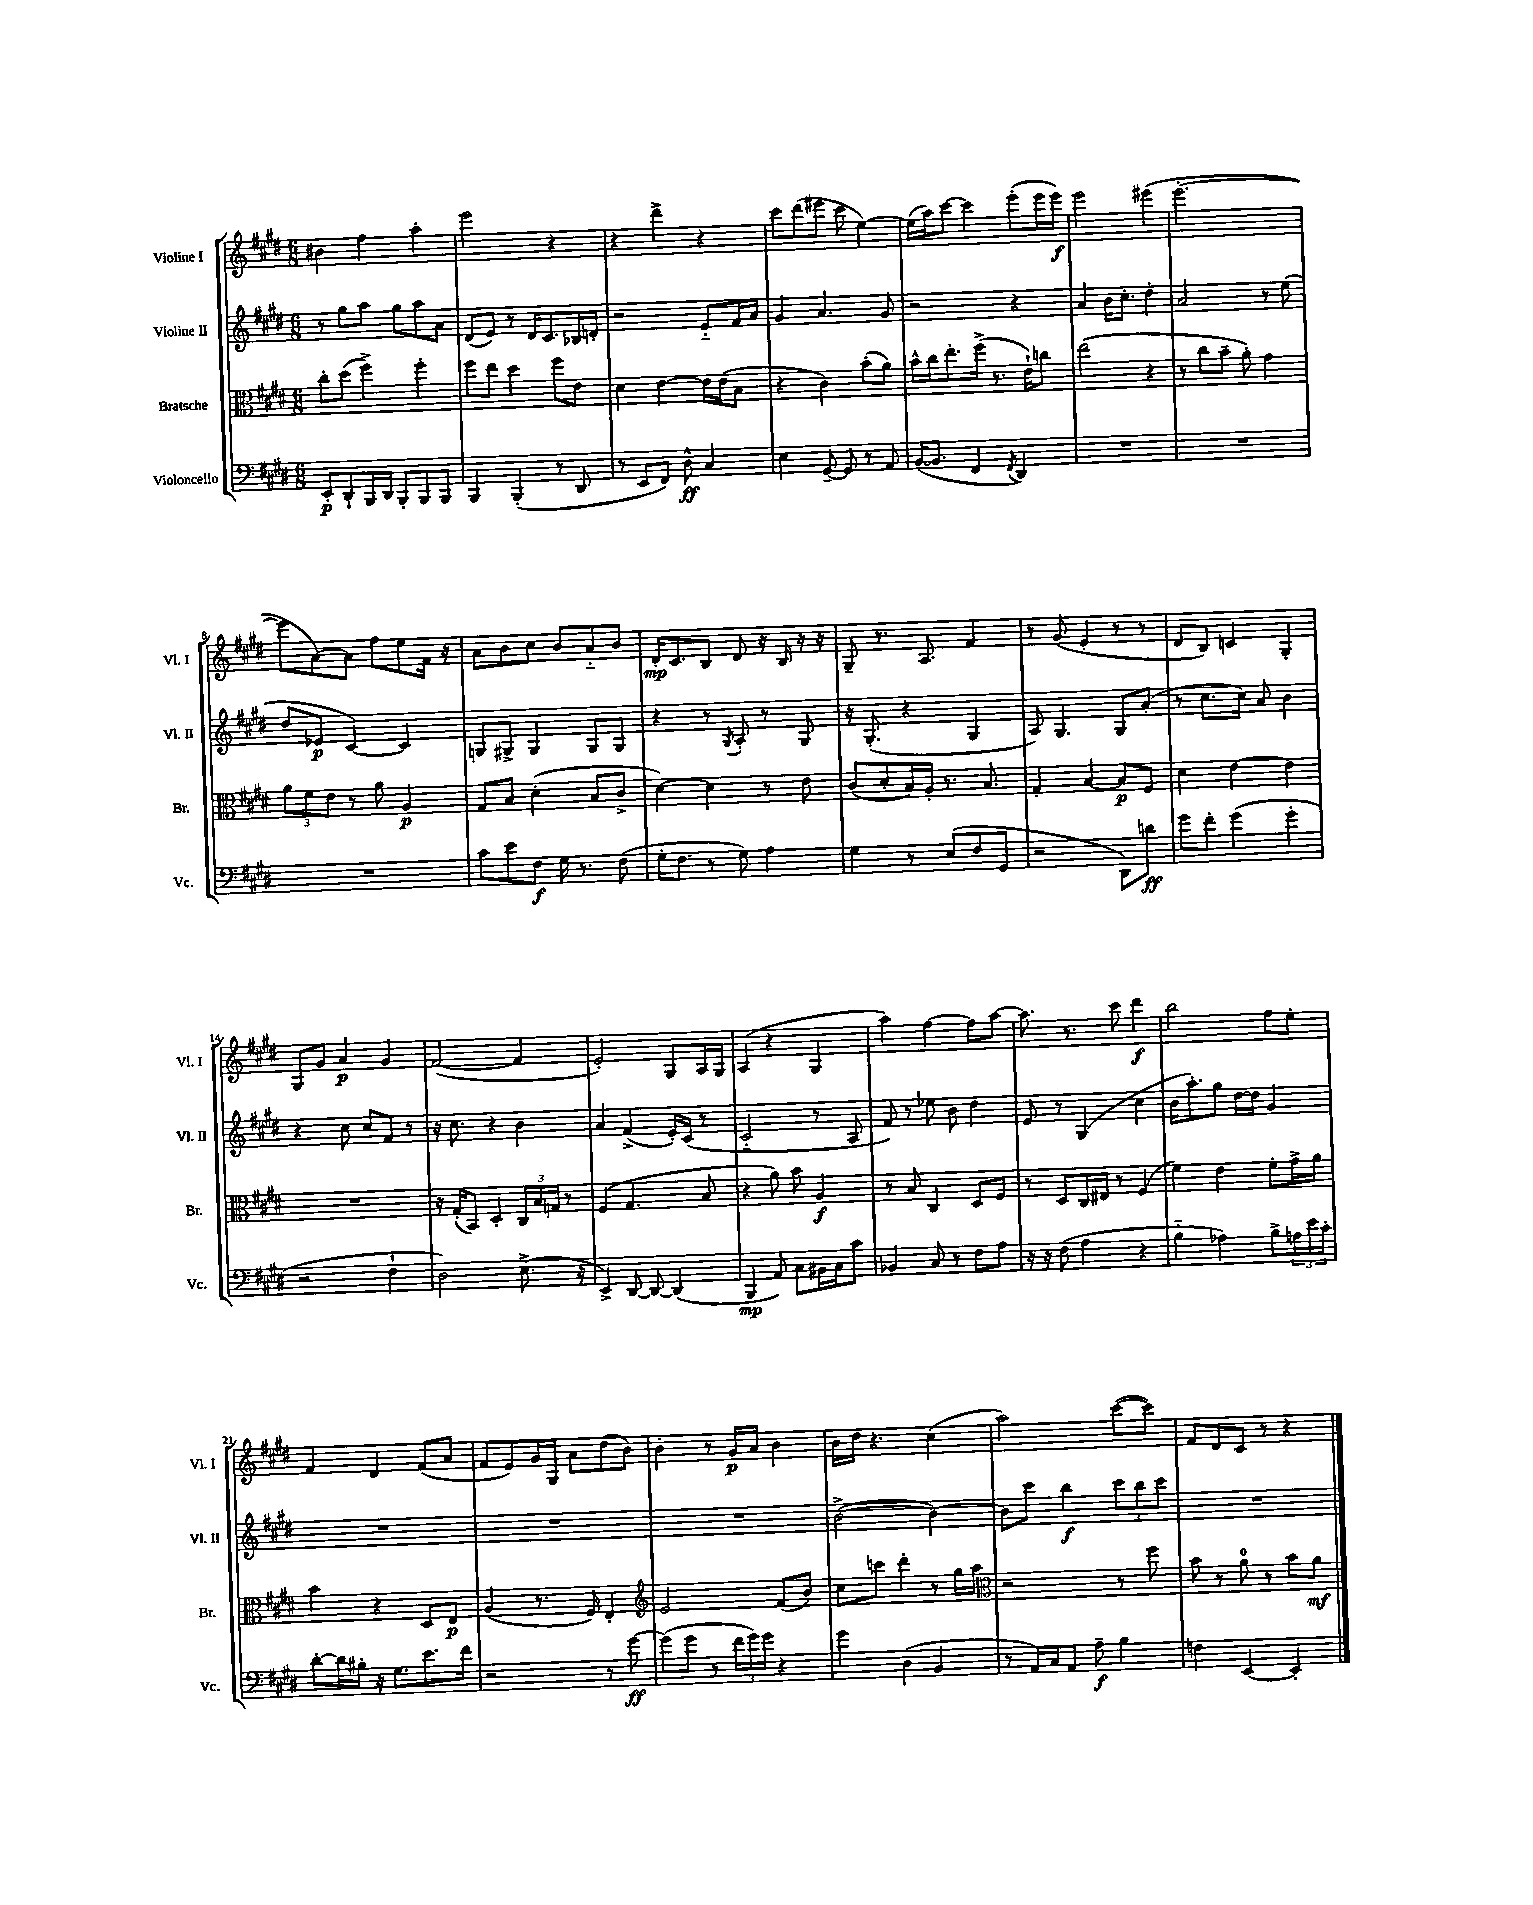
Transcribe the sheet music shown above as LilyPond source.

<<
\new StaffGroup <<
\new Staff = "s0" \with { instrumentName = "Violine I" shortInstrumentName = "Vl. I" } {
    \clef treble \key e \major \numericTimeSignature \time 6/8
    bis'4 fis''4 a''4-. |
    e'''2 r4 |
    r4 dis'''4-> r4 |
    cis'''8 dis'''8( eis'''8 cis'''8 e''4~) |
    e''16( a''16) cis'''8~ cis'''4 e'''8-.( e'''16 e'''16\f) |
    e'''2 eis'''4( |
    e'''2.~-. |
    e'''8 a'8~) a'8 fis''8 e''8 fis'16 r16 |
    a'8 b'8 cis''8 b'8 a'8-_ b'8 |
    dis'16-.\mp cis'8. b8 dis'8 r16 b16 r16 r16 |
    gis8-- r8. a8. fis'4 |
    r8 gis'8( e'4-. r8 r8 |
    dis'8 b8) c'4 gis4-. |
    gis8 gis'8 a'4\p gis'4 |
    fis'2~( fis'4 |
    e'2-.) gis8 a16 gis16 |
    a4( r4 gis4 |
    a''4) fis''4~ fis''8 a''8~ |
    a''8. r8. cis'''8 dis'''4\f |
    b''2 fis''8 e''8-. |
    fis'4 dis'4 fis'8( a'8 |
    fis'8 e'8) gis'16 gis16 a'8 dis''8( b'8) |
    b'4-. r8 gis'16\p a'16 b'4 |
    b'16 dis''16 r4. cis''4( |
    a''2) cis'''8~( cis'''8) |
    fis'8 dis'8 cis'8 r8 r4 \bar "|." |
}
\new Staff = "s1" \with { instrumentName = "Violine II" shortInstrumentName = "Vl. II" } {
    \clef treble \key e \major \numericTimeSignature \time 6/8
    r8 gis''8 a''8 gis''8 a''8 a'8 |
    dis'8( e'8) r8 dis'16 cis'8. bes16 d'16-. |
    r2 e'8-_ fis'16 a'16 |
    gis'4 a'4. gis'8 |
    r2 r4 |
    a'4 b'16 cis''8.-. dis''4-. |
    a'2 r8 e''8( |
    dis''8 ees'8\p cis'4~) cis'4 |
    g8 gis8-> gis4 gis8 gis8 |
    r4 r8 \acciaccatura { gis8 } a8-. r8 gis8 |
    r16 gis8.-.( r4 gis4 |
    a8) gis4. gis8 a'8-.( |
    r8 cis''8. cis''16) a'8 b'4 |
    r4 cis''8 cis''8 fis'8 r8 |
    r16 cis''8. r4 b'4 |
    a'4 fis'4->( e'16-.) cis'16( r8 |
    cis'2-_ r8 a8 |
    fis'8) r8 ees''8 b'8 dis''4 |
    e'8 r8 gis4( cis''4 |
    b'16 a''8.-.) gis''8 dis''16~ dis''16 gis'4 |
    R2. |
    R2. |
    R2. |
    b'2~->( b'4~) |
    b'8 cis'''8 b''4\f \tuplet 3/2 { cis'''8 b''8 cis'''8 } |
    R2. \bar "|." |
}
\new Staff = "s2" \with { instrumentName = "Bratsche" shortInstrumentName = "Br." } {
    \clef alto \key e \major \numericTimeSignature \time 6/8
    cis''8-. dis''8( fis''4->) fis''4-. |
    fis''8 e''8 dis''4 fis''8 e'8 |
    dis'4 e'4~ e'16 e'16( b8 |
    r4 cis'4) b'8-.( a'8) |
    b'16-^ cis''16 e''8.-. fis''16->( r8. e'16-!) c''8 |
    e''2( r4 |
    r8 cis''8 b'8-- a'8-.) gis'4 |
    \tuplet 3/2 { a'8 fis'8 e'8 } r8 a'8 a4\p |
    gis8 b8 dis'4-.( b8 cis'8-> |
    dis'4~) dis'4 r8 e'8 |
    cis'8( dis'8-. b16) a16-. r8. b8. |
    gis4-. b4~ b8\p fis8 |
    dis'4 e'4~ e'4 |
    R2. |
    r16 gis16-.( b,8) dis4-. \tuplet 3/2 { cis16 b16 g16 } r8 |
    fis4( gis4. b8 |
    r4 a'8) b'8 a4\f |
    r8 b8 cis4 dis8 fis8 |
    r8 dis8 cis16 eis16 r8 fis4( |
    fis'4) e'4 fis'8-. gis'16-> a'16 |
    b'4 r4 dis8 e8\p |
    a4( r8. fis16) e4-. |
    \clef treble e'2 fis'8( b'8) |
    cis''8 c'''8 dis'''4-. r8 gis''16 a''16 |
    \clef alto r2 r8 fis''8 |
    b'8 r8 a'8-0 r8 b'8 a'8\mf \bar "|." |
}
\new Staff = "s3" \with { instrumentName = "Violoncello" shortInstrumentName = "Vc." } {
    \clef bass \key e \major \numericTimeSignature \time 6/8
    e,8-.\p dis,8-! b,,16 dis,16 b,,8-. b,,8 b,,8 |
    b,,4 b,,4-.( r8 dis,8 |
    r8 e,8 fis,8) dis8-^\ff cis4 |
    e4 gis,8~-- gis,8 r8 a,8 |
    b,16~( b,8. fis,4 \acciaccatura { fis,8 } dis,4) |
    R2. |
    R2. |
    R2. |
    cis'8 e'8 fis8\f gis16 r8. fis8( |
    gis16-. fis8. r8 gis8) a4 |
    gis4 r8 e8( fis8 gis,8 |
    r2 dis,8) d'8\ff |
    gis'8 fis'8-. gis'4( gis'4-. |
    r2 fis4-! |
    dis2) e8.->( r16 |
    e,4->) dis,8~ dis,8~ dis,4( |
    b,,4\mp a,8) cis8 bis,16 cis16 cis'8 |
    bes,4 cis8 r8 fis8 a8 |
    r16 r16 fis8( a4 r4 |
    b4-_ aes4) b8-> \tuplet 3/2 { a16 e'16 cis'16-. } |
    dis'8~-. dis'16 bis16-. r16 gis8. e'8. fis'16 |
    r2 r8 gis'8~\ff |
    gis'8( gis'8 r8 \tuplet 3/2 { fis'16 gis'16) gis'16 } r4 |
    gis'4 dis4( b,4 |
    r8 a,16) cis16 a,8 a8--\f b4 |
    f4 e,4~ e,4-. \bar "|." |
}
>>
>>
